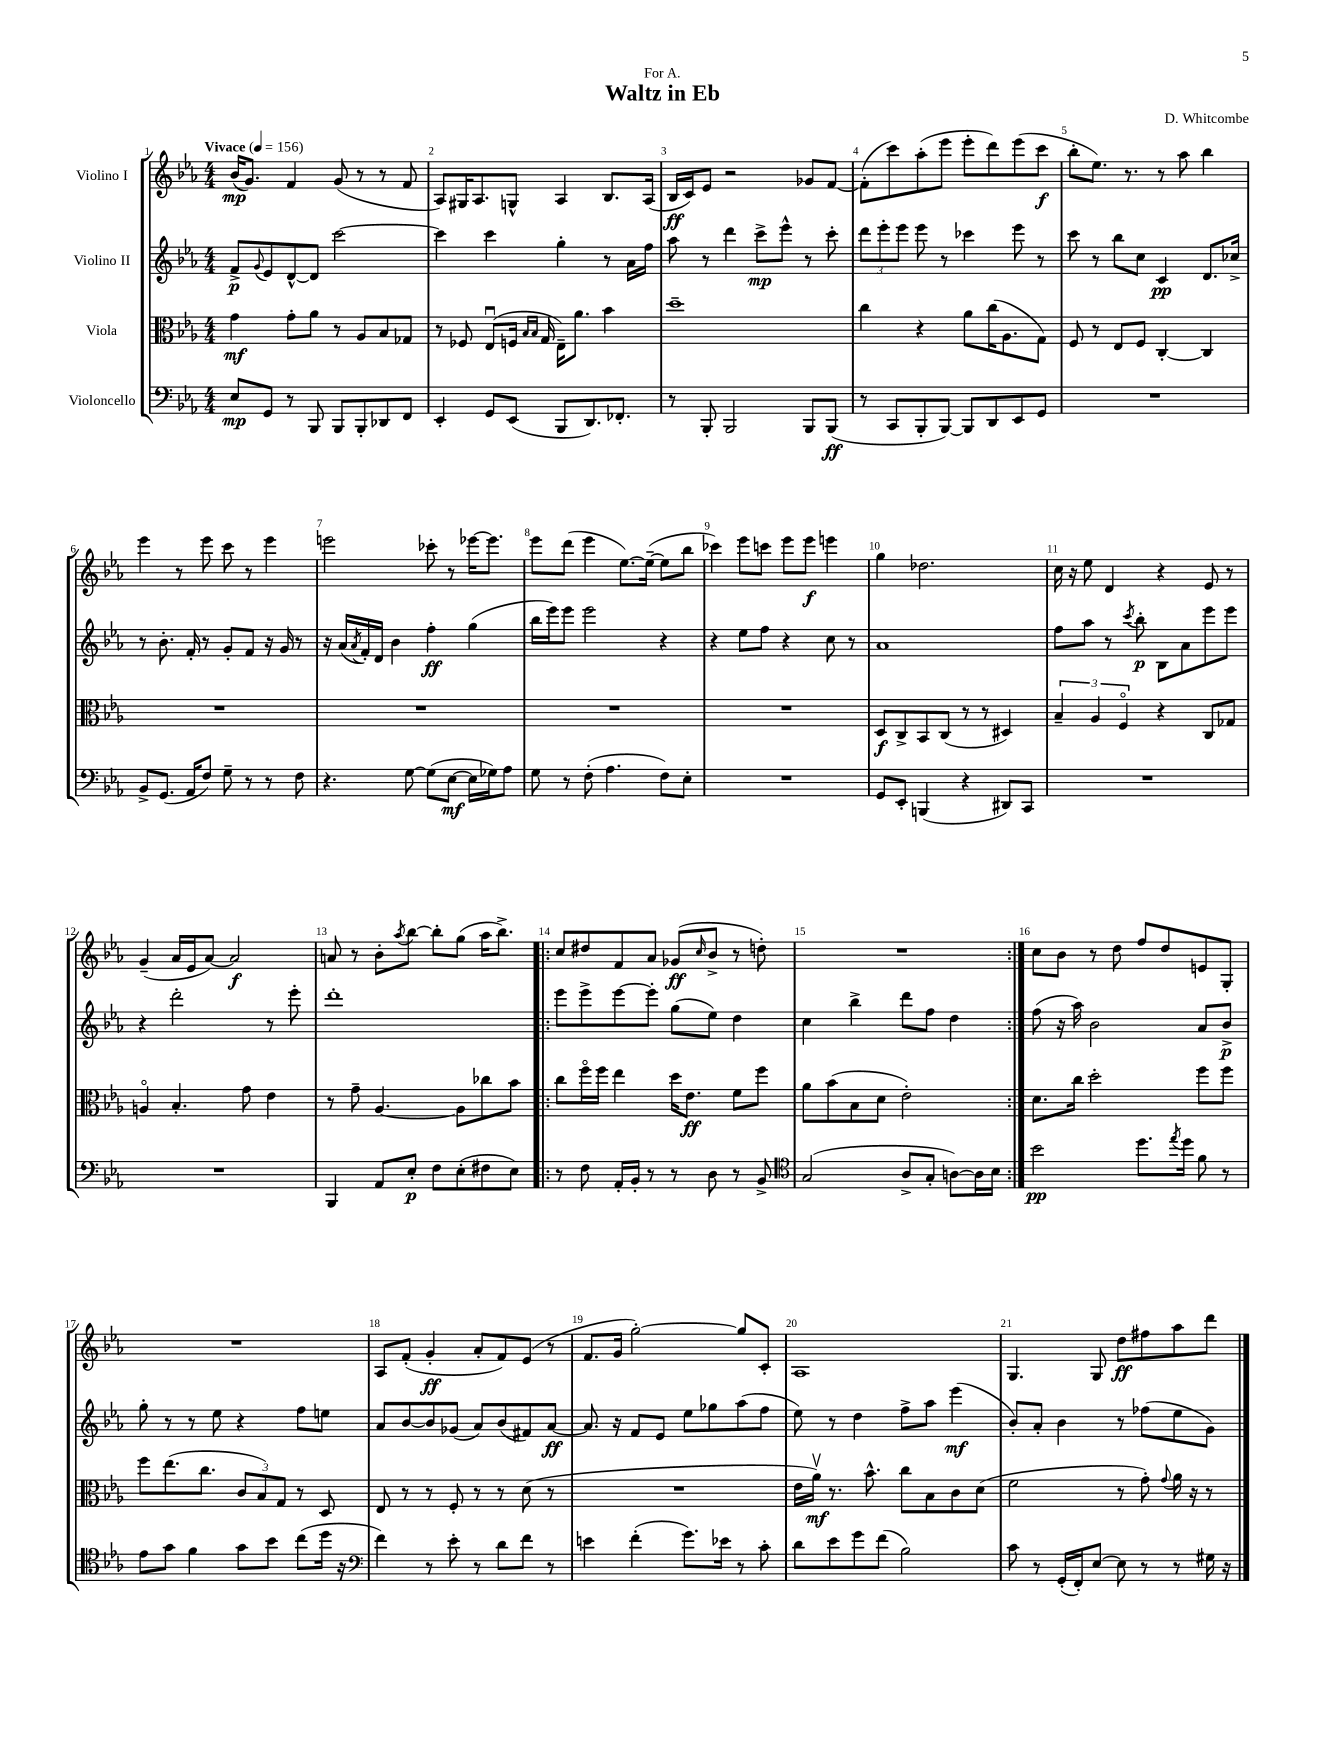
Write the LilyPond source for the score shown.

\header { title = "Waltz in Eb" composer = "D. Whitcombe" dedication = "For A." }
<<
\new StaffGroup <<
\new Staff = "s0" \with { instrumentName = "Violino I" } {
    \clef treble \key ees \major \numericTimeSignature \time 4/4 \tempo "Vivace" 4 = 156
    bes'16\mp( g'8.) f'4 g'8( r8 r8 f'8 |
    aes8) gis16 aes8. g8-^ aes4 bes8. aes16( |
    bes16\ff c'16) ees'8 r2 ges'8 f'8~ |
    f'8-.( c'''8) aes''8-.( ees'''8 ees'''8-. d'''8) ees'''8( c'''8\f |
    bes''8-. ees''8.) r8. r8 aes''8 bes''4 |
    ees'''4 r8 ees'''8 c'''8 r8 ees'''4 |
    e'''2 ces'''8-. r8 ees'''16~ ees'''8. |
    ees'''8 d'''8( ees'''4 ees''8.~) ees''16~--( ees''8 bes''8 |
    ces'''4) ees'''8 c'''8 ees'''8 ees'''8\f e'''4 |
    g''4 des''2. |
    c''16 r16 ees''8 d'4 r4 ees'8 r8 |
    g'4--( aes'16 ees'16 aes'8~) aes'2\f |
    a'8 r8 bes'8-. \acciaccatura { aes''8 } bes''8~ bes''8-. g''8( aes''16 bes''8.->) |
    \repeat volta 2 { c''8 dis''8 f'8 aes'8 ges'8\ff( \grace { c''16 } bes'8-> r8 d''8-.) |
    R1 | }
    c''8 bes'8 r8 d''8 f''8 d''8 e'8 g8-. |
    R1 |
    aes8 f'8-.( g'4-.\ff aes'8-. f'8) ees'8( r8 |
    f'8. g'16 g''2~-.) g''8 c'8-. |
    aes1 |
    g4. g8 d''8\ff fis''8 aes''8 d'''8 \bar "|." |
}
\new Staff = "s1" \with { instrumentName = "Violino II" } {
    \clef treble \key ees \major \numericTimeSignature \time 4/4
    f'8->\p \appoggiatura { g'8 } ees'8 d'8~-^ d'8 c'''2~ |
    c'''4 c'''4 g''4-. r8 aes'16 f''16 |
    aes''8 r8 d'''4 c'''8->\mp ees'''8-^ r8 c'''8-. |
    \tuplet 3/2 { d'''8 ees'''8-. ees'''8 } ees'''8 r8 ces'''4 ees'''8 r8 |
    c'''8 r8 bes''8 c''8 c'4\pp d'8. ces''16-> |
    r8 bes'8.-. f'16-. r8 g'8-. f'8 r16 g'16 r8 |
    r16 aes'16( \acciaccatura { aes'8 } f'16-.) d'16 bes'4 f''4-.\ff g''4( |
    bes''16 ees'''16) ees'''8 ees'''2 r4 |
    r4 ees''8 f''8 r4 c''8 r8 |
    aes'1 |
    f''8 aes''8 r8 \acciaccatura { c'''8 } bes''8-.\p bes8 aes'8 ees'''8 ees'''8 |
    r4 d'''2-. r8 ees'''8-. |
    d'''1-. |
    \repeat volta 2 { ees'''8 ees'''8-> ees'''8~ ees'''8-. g''8( ees''8) d''4 |
    c''4 bes''4-> d'''8 f''8 d''4 | }
    f''8( r16 aes''16) bes'2 aes'8 bes'8->\p |
    g''8-. r8 r8 ees''8 r4 f''8 e''8 |
    aes'8 bes'8~ bes'8 ges'8( aes'8) bes'8( fis'8) aes'8~\ff |
    aes'8. r16 f'8 ees'8 ees''8 ges''8 aes''8( f''8 |
    ees''8) r8 d''4 f''8-> aes''8 ees'''4\mf( |
    bes'8-.) aes'8-. bes'4 r8 fes''8( ees''8 g'8) \bar "|." |
}
\new Staff = "s2" \with { instrumentName = "Viola" } {
    \clef alto \key ees \major \numericTimeSignature \time 4/4
    g'4\mf g'8-. aes'8 r8 aes8 bes8 ges8 |
    r8 fes8 ees8\downbow( f16 \grace { bes16 bes16 } g16 ees16--) aes'8. bes'4 |
    d''1-- |
    c''4 r4 aes'8 c''16( aes8. g8) |
    f8 r8 ees8 f8 c4~-. c4 |
    R1 |
    R1 |
    R1 |
    R1 |
    d8\f c8-> bes,8 c8( r8 r8 dis4) |
    \tuplet 3/2 { bes4-- aes4 f4\flageolet } r4 c8 ges8 |
    a4\flageolet bes4.-. g'8 ees'4 |
    r8 g'8-- aes4.~ aes8 ces''8 bes'8 |
    \repeat volta 2 { c''8 f''16\flageolet f''16 ees''4 d''16 ees'8.\ff f'8 f''8 |
    aes'8 bes'8( bes8 d'8 ees'2-.) | }
    d'8. c''16 d''2-. f''8 f''8 |
    f''8 ees''8.( c''8. \tuplet 3/2 { c'8 bes8) g8 } r8 d8 |
    ees8 r8 r8 f8-. r8 r8 d'8( r8 |
    R1 |
    ees'16 aes'16\upbow\mf) r8. bes'8.-^ c''8 bes8 c'8 d'8( |
    f'2 r8 g'8-.) \appoggiatura { g'8 } aes'16 r16 r8 \bar "|." |
}
\new Staff = "s3" \with { instrumentName = "Violoncello" } {
    \clef bass \key ees \major \numericTimeSignature \time 4/4
    ees8\mp g,8 r8 bes,,8 bes,,8 bes,,8-. des,8 f,8 |
    ees,4-. g,8 ees,8( bes,,8 d,8.) fes,8.-. |
    r8 bes,,8-. bes,,2 bes,,8 bes,,8\ff( |
    r8 c,8 bes,,8-. bes,,8~) bes,,8 d,8 ees,8 g,8 |
    R1 |
    bes,8-> g,8.( aes,16 f8) g8-- r8 r8 f8 |
    r4. g8~ g8( ees8~\mf ees16 ges16) aes8 |
    g8 r8 f8-.( aes4. f8) ees8-. |
    R1 |
    g,8 ees,8-. b,,4( r4 dis,8) c,8 |
    R1 |
    R1 |
    bes,,4 aes,8 ees8-.\p f8 ees8-.( fis8 ees8) |
    \repeat volta 2 { r8 f8 aes,16-. bes,16-. r8 r8 d8 r8 bes,8-> |
    \clef tenor g2( aes8-> g8-. a8~) a16 bes16 | }
    bes'2\pp d''8. \acciaccatura { ees''8 } d''16 f'8 r8 |
    ees'8 g'8 f'4 g'8 bes'8 c''8( d''16 r16 |
    \clef bass f'4) r8 ees'8-. r8 d'8 f'8 r8 |
    e'4 f'4-.( g'8.) ees'16 r8 c'8-. |
    d'8 ees'8 g'8 f'8( bes2) |
    c'8 r8 g,16-.( f,16-.) ees8~ ees8 r8 r8 gis16 r16 \bar "|." |
}
>>
>>
\layout { \context { \Score \override BarNumber.break-visibility = ##(#f #t #t) barNumberVisibility = #all-bar-numbers-visible } }
